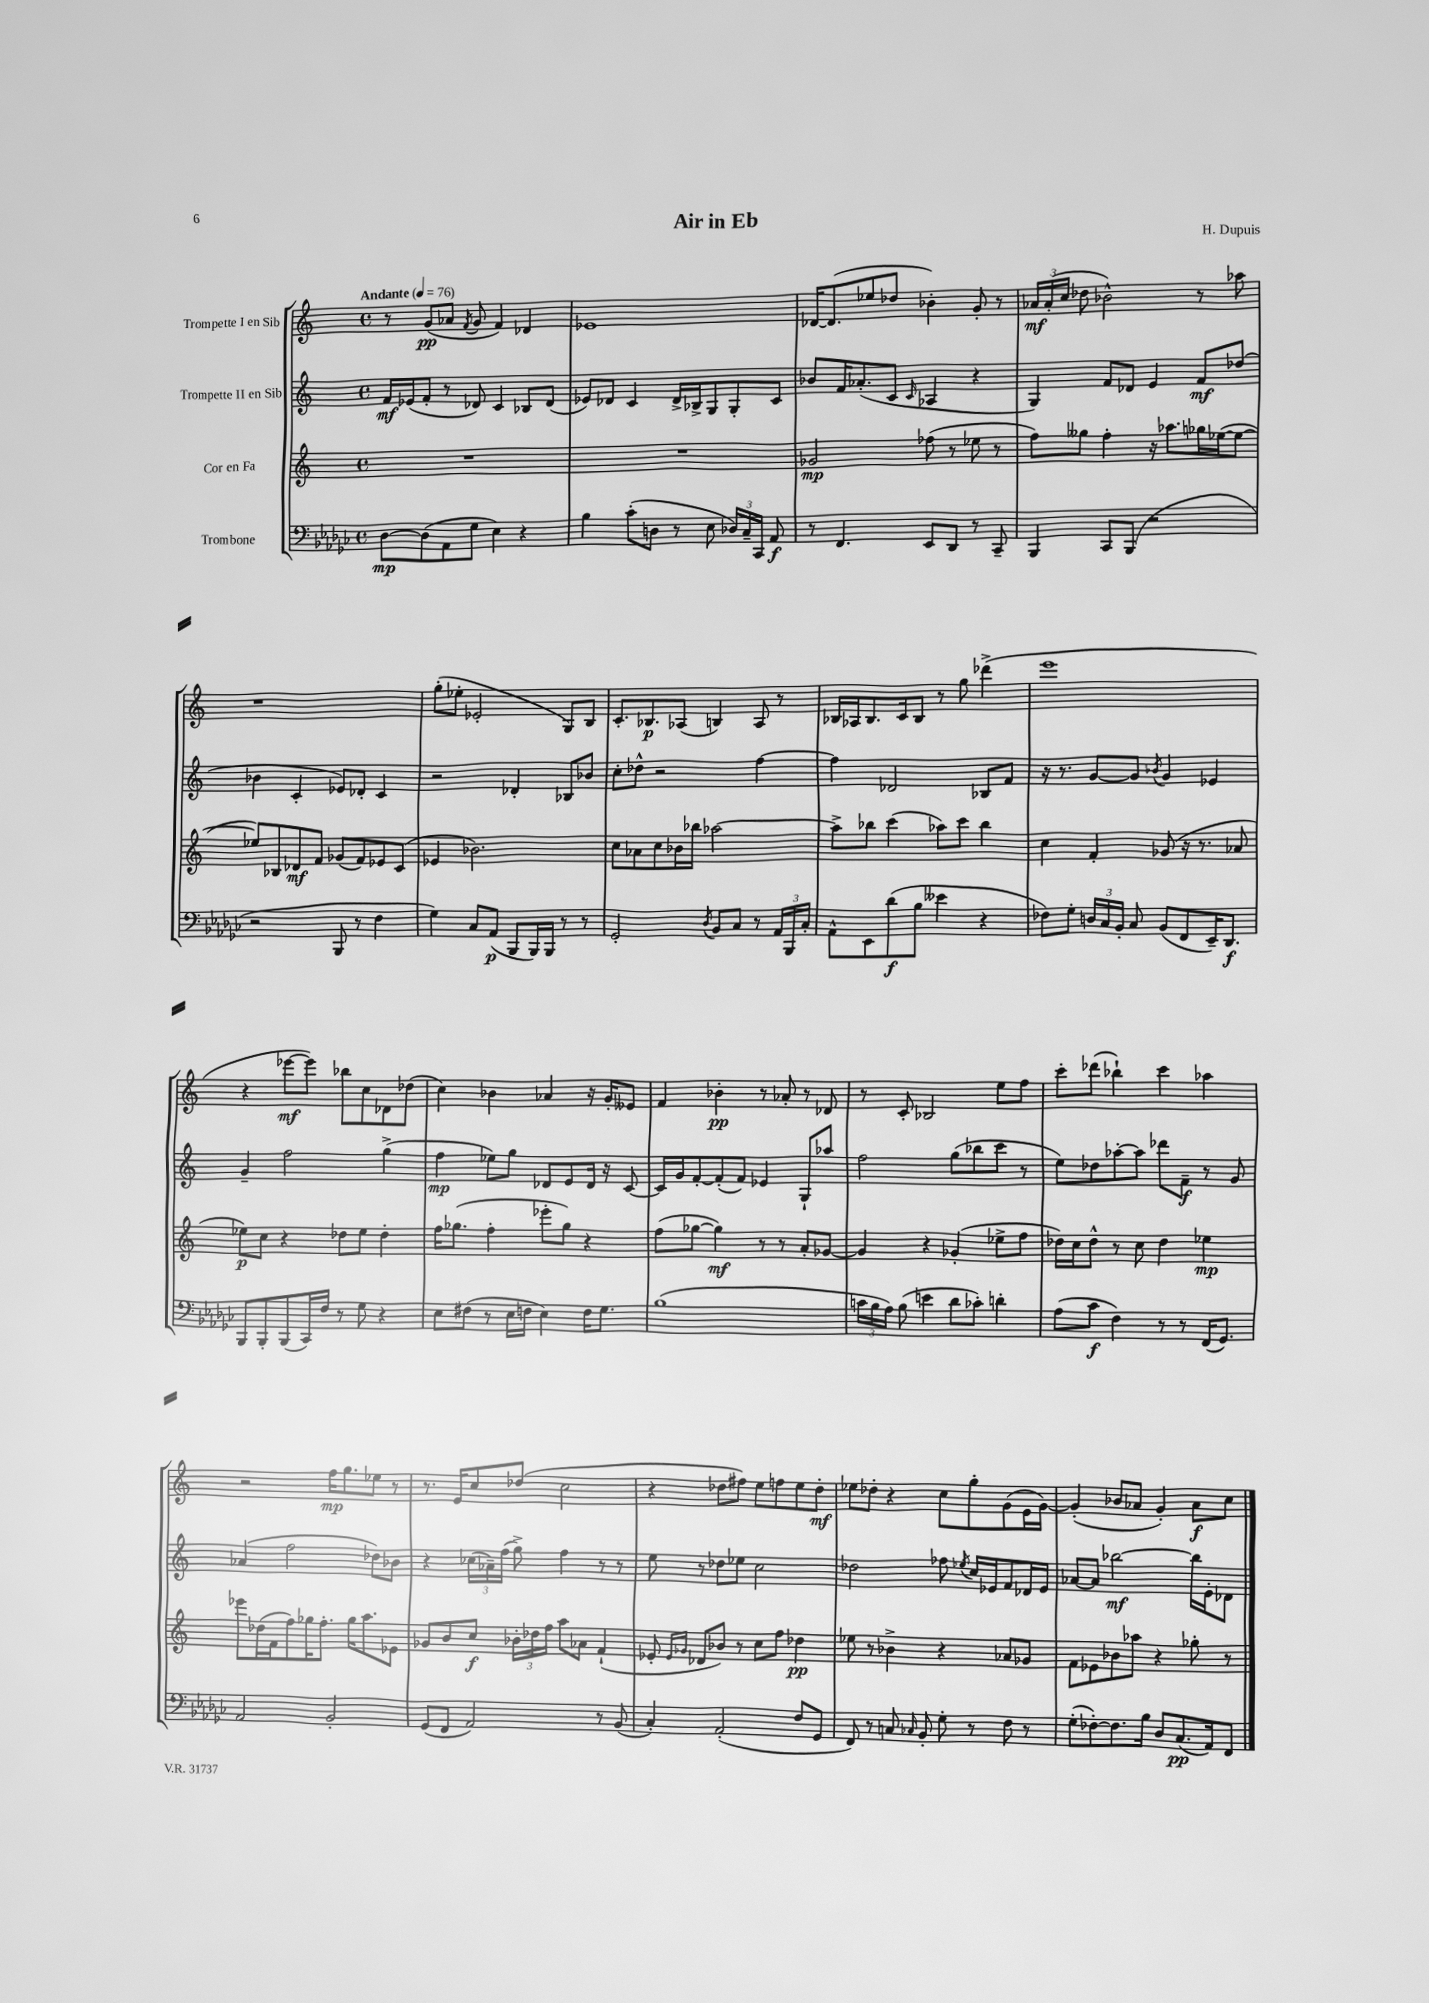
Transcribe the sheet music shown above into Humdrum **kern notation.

**kern	**dynam	**kern	**dynam	**kern	**dynam	**kern	**dynam
*part4	*part4	*part3	*part3	*part2	*part2	*part1	*part1
*staff4	*staff4	*staff3	*staff3	*staff2	*staff2	*staff1	*staff1
*I"Trombone	*	*I"Cor en Fa	*	*I"Trompette II en Sib	*	*I"Trompette I en Sib	*
*clefF4	*	*clefG2	*	*clefG2	*	*clefG2	*
*k[b-e-a-d-g-c-]	*	*k[]	*	*k[]	*	*k[]	*
*M4/4	*	*M4/4	*	*M4/4	*	*M4/4	*
*met(c)	*	*met(c)	*	*met(c)	*	*met(c)	*
*MM76	*	*MM76	*	*MM76	*	*MM76	*
=1	=1	=1	=1	=1	=1	=1	=1
!	!	!	!	!	!	!LO:TX:a:B:t=Andante	!
[8D-\L	mp	1r	.	16f/LL	mf	8r	.
.	.	.	.	(16e-X/J	.	.	.
(8D-\]	.	.	.	8f'/J	.	(8g/L	pp
8AA-\	.	.	.	8r	.	8a-X/J	.
.	.	.	.	.	.	8qf/	.
8G-\J	.	.	.	8d-X/)	.	8g/	.
4E-\)	.	.	.	4c/	.	4f/)	.
4r	.	.	.	8B-X/L	.	4d-X/	.
.	.	.	.	(8d-/J	.	.	.
=2	=2	=2	=2	=2	=2	=2	=2
4B-\	.	1r	.	8e-X/L)	.	1e-X	.
.	.	.	.	8d-X/J	.	.	.
(8c-'\L	.	.	.	4c/	.	.	.
8Dn\J	.	.	.	.	.	.	.
8r	.	.	.	16d-^/LL	.	.	.
.	.	.	.	16B-X^/J	.	.	.
8E-\	.	.	.	8G/	.	.	.
24D-X/LL)	.	.	.	8G'/	.	.	.
24C-~/	.	.	.	.	.	.	.
24CC-/JJ	.	.	.	.	.	.	.
8AA-/	f	.	.	8c/J	.	.	.
=3	=3	=3	=3	=3	=3	=3	=3
8r	.	2g-X/	mp	8b-X/L	.	[16d-X/KL	.
.	.	.	.	.	.	(8.d-/]	.
4.FF/	.	.	.	16f/K	.	.	.
.	.	.	.	(8.a-X'/	.	.	.
.	.	.	.	.	.	8ee-X/	.
.	.	.	.	8c/J	.	8dd-X/J	.
.	.	.	.	16qqc/	.	.	.
8EE-/L	.	(8ff-X\	.	4A-X/	.	4b-X'\)	.
8DD-/J	.	8r	.	.	.	.	.
8r	.	8ee-X\	.	4r	.	8g'/	.
8CC-~/	.	8r	.	.	.	8r	.
=4	=4	=4	=4	=4	=4	=4	=4
4BBB-/	.	8ff\L)	.	4G/)	.	24a-X/LL	mf
.	.	.	.	.	.	(24a-'/	.
.	.	.	.	.	.	24cc/JJ	.
.	.	8gg--X\J	.	.	.	8dd-X\	.
8CC-/L	.	4ff'\	.	8f/L	.	2b-X^^\)	.
(8BBB-/J	.	.	.	8d-X/J	.	.	.
2r	.	16r	.	4e/	.	.	.
.	.	8.aa-X\L	.	.	.	.	.
.	.	16gg-X\L	.	8f/L	mf	8r	.
.	.	([16ee-X\J	.	.	.	.	.
.	.	8ee-\J_	.	(8dd-X/J	.	8aa-X\	.
!!LO:LB:g=z
=5	=5	=5	=5	=5	=5	=5	=5
2r	.	8ee-X/L])	.	4b-X\	.	1r	.
.	.	8B-X/	.	.	.	.	.
.	.	8d-X/	mf	4c'/	.	.	.
.	.	8f/J	.	.	.	.	.
8BBB-/	.	(8g-X/L	.	8e-X/L)	.	.	.
8r	.	8f/)	.	8d-X'/J	.	.	.
4F\	.	8e-X/	.	4c/	.	.	.
.	.	(8c/J	.	.	.	.	.
=6	=6	=6	=6	=6	=6	=6	=6
4G-\)	.	4e-X/	.	2r	.	(8gg'\L	.
.	.	.	.	.	.	8ee-X'\J	.
8C-/L	.	2.b-X\)	.	.	.	2e-X'/	.
(8AA-/J	p	.	.	.	.	.	.
8BBB-/L	.	.	.	4d-X'/	.	.	.
16BBB-/L)	.	.	.	.	.	.	.
16BBB-/JJ	.	.	.	.	.	.	.
8r	.	.	.	8B-X/L	.	8G/L)	.
8r	.	.	.	8b-X/J	.	8B/J	.
=7	=7	=7	=7	=7	=7	=7	=7
2GG-'/	.	8cc\L	.	8cc'\L	.	8.c'/L	.
.	.	8a-X\	.	8dd-X^^\J	.	.	.
.	.	.	.	.	.	8.B-X/	p
.	.	8cc\	.	2r	.	.	.
.	.	16b-X\L	.	.	.	(8A-X/J	.
.	.	16bb-X\JJ	.	.	.	.	.
8qD-/	.	.	.	.	.	.	.
8BB-/L	.	[2aa-X\	.	.	.	4Bn/)	.
8C-/J	.	.	.	.	.	.	.
8r	.	.	.	[4ff\	.	8A-/	.
24AA-/LL	.	.	.	.	.	8r	.
24BBB-/	.	.	.	.	.	.	.
24C-'/JJ	.	.	.	.	.	.	.
=8	=8	=8	=8	=8	=8	=8	=8
8AA-^^\L	.	8aa-^\L]	.	4ff\]	.	16B-X/LL	.
.	.	.	.	.	.	16A-X/J	.
8EE-\	.	8bb-X\J	.	.	.	8.B-/	.
(8d-\	f	(4ccc\	.	2d-X/	.	.	.
.	.	.	.	.	.	16c/k	.
8B-\J	.	.	.	.	.	8B-/J	.
4e--X\	.	8aa-X\L)	.	.	.	8r	.
.	.	8ccc\J	.	.	.	8gg\	.
4r	.	4bb-\	.	8B-X/L	.	(4ddd-X^\	.
.	.	.	.	8f/J	.	.	.
=9	=9	=9	=9	=9	=9	=9	=9
8F-X\L)	.	4cc\	.	16r	.	1eee	.
.	.	.	.	8.r	.	.	.
8G-'\J	.	.	.	.	.	.	.
24Dn/LL	.	4f'/	.	[8g/L	.	.	.
24C-/	.	.	.	.	.	.	.
24BB-'/JJ	.	.	.	.	.	.	.
8C-/	.	.	.	8g/J]	.	.	.
.	.	.	.	8qb-X/	.	.	.
(8BB-/L	.	(8g-X/	.	4g/	.	.	.
8FF/	.	16r	.	.	.	.	.
.	.	8.r	.	.	.	.	.
16EE-~/K)	.	.	.	4e-X/	.	.	.
8.DD-/J	f	.	.	.	.	.	.
.	.	8a-X/	.	.	.	.	.
!!LO:LB:g=z
=10	=10	=10	=10	=10	=10	=10	=10
8BBB-/L	.	8ee-X\L)	p	4g~/	.	4r	.
8BBB-'/	.	8cc\J	.	.	.	.	.
(8BBB-/	.	4r	.	2ff\	.	[8eee-X\L	mf
16CC-/L)	.	.	.	.	.	8eee-\J])	.
16F/JJ	.	.	.	.	.	.	.
8r	.	8dd-X\L	.	.	.	8bb-X\L	.
8G-\	.	8ee-\J	.	.	.	8cc\	.
4r	.	4dd-'\	.	(4gg^\	.	8d-X\	.
.	.	.	.	.	.	(8dd-X\J	.
=11	=11	=11	=11	=11	=11	=11	=11
8E-\L	.	16ff\KL	.	4ff\	mp	4cc\)	.
.	.	(8.gg-X\J	.	.	.	.	.
(8F#X\J	.	.	.	.	.	.	.
8r	.	4ff'\	.	8ee-X\L)	.	4b-X\	.
16E-\LL	.	.	.	8gg\J	.	.	.
16Fn\JJ	.	.	.	.	.	.	.
4E-\)	.	8eee-X'\L	.	8d-X/L	.	4a-X/	.
.	.	8gg-\J)	.	8e/	.	.	.
16F\KL	.	4r	.	16d-/Jk	.	16r	.
8.G-\J	.	.	.	16r	.	16g'/KL	.
.	.	.	.	[8c/	.	8e--X/J	.
=12	=12	=12	=12	=12	=12	=12	=12
(1B-	.	(8ff\L	.	16c/LL]	.	4f/	.
.	.	.	.	16g/J	.	.	.
.	.	[8gg-X\J	.	[8f'/	.	.	.
.	.	4gg-\])	mf	(8f'/]	.	4b-X'\	pp
.	.	.	.	8f/J)	.	.	.
.	.	8r	.	4e-X/	.	8r	.
.	.	8r	.	.	.	8a-X'/	.
.	.	8a'/L	.	8G`/L	.	8r	.
.	.	[8g-X/J	.	8aa-X/J	.	8d-X/	.
=13	=13	=13	=13	=13	=13	=13	=13
24cn\LL	.	4g-/]	.	2ff\	.	8r	.
24B-\	.	.	.	.	.	.	.
24A-\JJ)	.	.	.	.	.	.	.
(8B-\	.	.	.	.	.	8c'/	.
4en\	.	4r	.	.	.	2B-X/	.
8d-\L	.	(4g-X'/	.	(8gg\L	.	.	.
8c-X'\J)	.	.	.	8bb-X\	.	.	.
4dn'\	.	8ee-X^\L	.	8ccc\J	.	8ee\L	.
.	.	8ff\J	.	8r	.	8ff\J	.
=14	=14	=14	=14	=14	=14	=14	=14
(8A-\L	.	16dd-X\LL)	.	8ee\L)	.	8ccc'\L	.
.	.	16cc\J	.	.	.	.	.
8c-\J	f	8dd-^^\J	.	8dd-X\	.	(8ddd-X\J	.
4F\)	.	8r	.	[8aa-X'\	.	4bb-X`\)	.
.	.	8cc\	.	8aa-\J]	.	.	.
8r	.	4dd-\	.	8ddd-X\L	.	4ccc\	.
8r	.	.	.	8f~\J	f	.	.
(16FF/KL	.	4ee-X\	mp	8r	.	4aa-X\	.
8.GG-/J)	.	.	.	.	.	.	.
.	.	.	.	8g/	.	.	.
!!LO:LB:g=z
=15	=15	=15	=15	=15	=15	=15	=15
2AA-/	.	8eee-X\L	.	(4a-X/	.	2r	.
.	.	(16dd-X\L	.	.	.	.	.
.	.	16f\J	.	.	.	.	.
.	.	8ff\)	.	2ff\	.	.	.
.	.	16gg-X\K	.	.	.	.	.
.	.	8.ff'\J	.	.	.	.	.
2BB-'/	.	.	.	.	.	16ff\KL	mp
.	.	.	.	.	.	8.gg\	.
.	.	16gg-\KL	.	.	.	.	.
.	.	8.aa\	.	.	.	.	.
.	.	.	.	8dd-X\L)	.	8ee-X\J	.
.	.	8e-X\J	.	8b-X\J	.	8r	.
=16	=16	=16	=16	=16	=16	=16	=16
(8GG-/L	.	8g-X/L	.	4r	.	8.r	.
8FF/J	.	8b/	.	.	.	.	.
.	.	.	.	.	.	16e/KL	.
2AA-/)	.	8cc/J	f	(24cc-X\LL	.	8cc/	.
.	.	.	.	24a-X~\)	.	.	.
.	.	.	.	(24ff\JJ	.	.	.
.	.	24b-X'\LL	.	8gg^\)	.	(8dd-X/J	.
.	.	24dd-X\	.	.	.	.	.
.	.	24ff\JJ	.	.	.	.	.
.	.	8aa\L	.	4ff\	.	2cc\	.
.	.	8a-X\J	.	.	.	.	.
8r	.	(4f`/	.	8r	.	.	.
(8BB-/	.	.	.	8r	.	.	.
=17	=17	=17	=17	=17	=17	=17	=17
4C-'/)	.	8e-X'/	.	8ee\	.	4r	.
.	.	16qqe-/LL	.	.	.	.	.
.	.	16qqg-X/JJ	.	.	.	.	.
.	.	8d-X/L	.	8r	.	.	.
(2AA-'/	.	8b-X/J)	.	8dd-X\L	.	8dd-X\L	.
.	.	8r	.	8ee-X\J	.	8ff#X\J)	.
.	.	8cc\L	.	2cc\	.	8ee\L	.
.	.	8ff\J	.	.	.	8ffn\	.
8F/L	.	4dd-X\	pp	.	.	8ee\	.
8GG-/J	.	.	.	.	.	8dd-'\J	mf
=18	=18	=18	=18	=18	=18	=18	=18
8FF/)	.	8ee-X\	.	2dd-X\	.	8ee-X\L	.
8r	.	8r	.	.	.	8dd-X'\J	.
8Cn/	.	4b-X^\	.	.	.	4r	.
16qqC-X/	.	.	.	.	.	.	.
8BB-'/	.	.	.	.	.	.	.
8G-'\	.	4r	.	8ff-X\	.	8cc\L	.
.	.	.	.	8qee-X/	.	.	.
8r	.	.	.	16cc/LL	.	8gg'\	.
.	.	.	.	16e-X/J	.	.	.
8F\	.	8a-X/L	.	8f/	.	(8g\	.
8r	.	8g-X/J	.	16d-X/L	.	16e\L	.
.	.	.	.	16e-/JJ	.	[16g\JJ)	.
=19	=19	=19	=19	=19	=19	=19	=19
(8G-'\L	.	8f\L	.	[8a-X/L	.	(4g'/]	.
[8F-X'\)	.	8e-X\	.	8a-/J]	.	.	.
8.F-\]	.	8b-X\	.	[2bb-X\	mf	8b-X/L	.
.	.	8aa-X\J	.	.	.	8a-X/J	.
16B-\Jk	.	.	.	.	.	.	.
8D-/L	.	4r	.	.	.	4g'/)	.
(8.C-/	pp	.	.	.	.	.	.
.	.	8gg-X'\	.	16bb-\LL]	.	8a-\L	f
16AA-/k)	.	.	.	16e'\J	.	.	.
8FF/J	.	8r	.	8d-X\J	.	8cc\J	.
==	==	==	==	==	==	==	==
*-	*-	*-	*-	*-	*-	*-	*-
